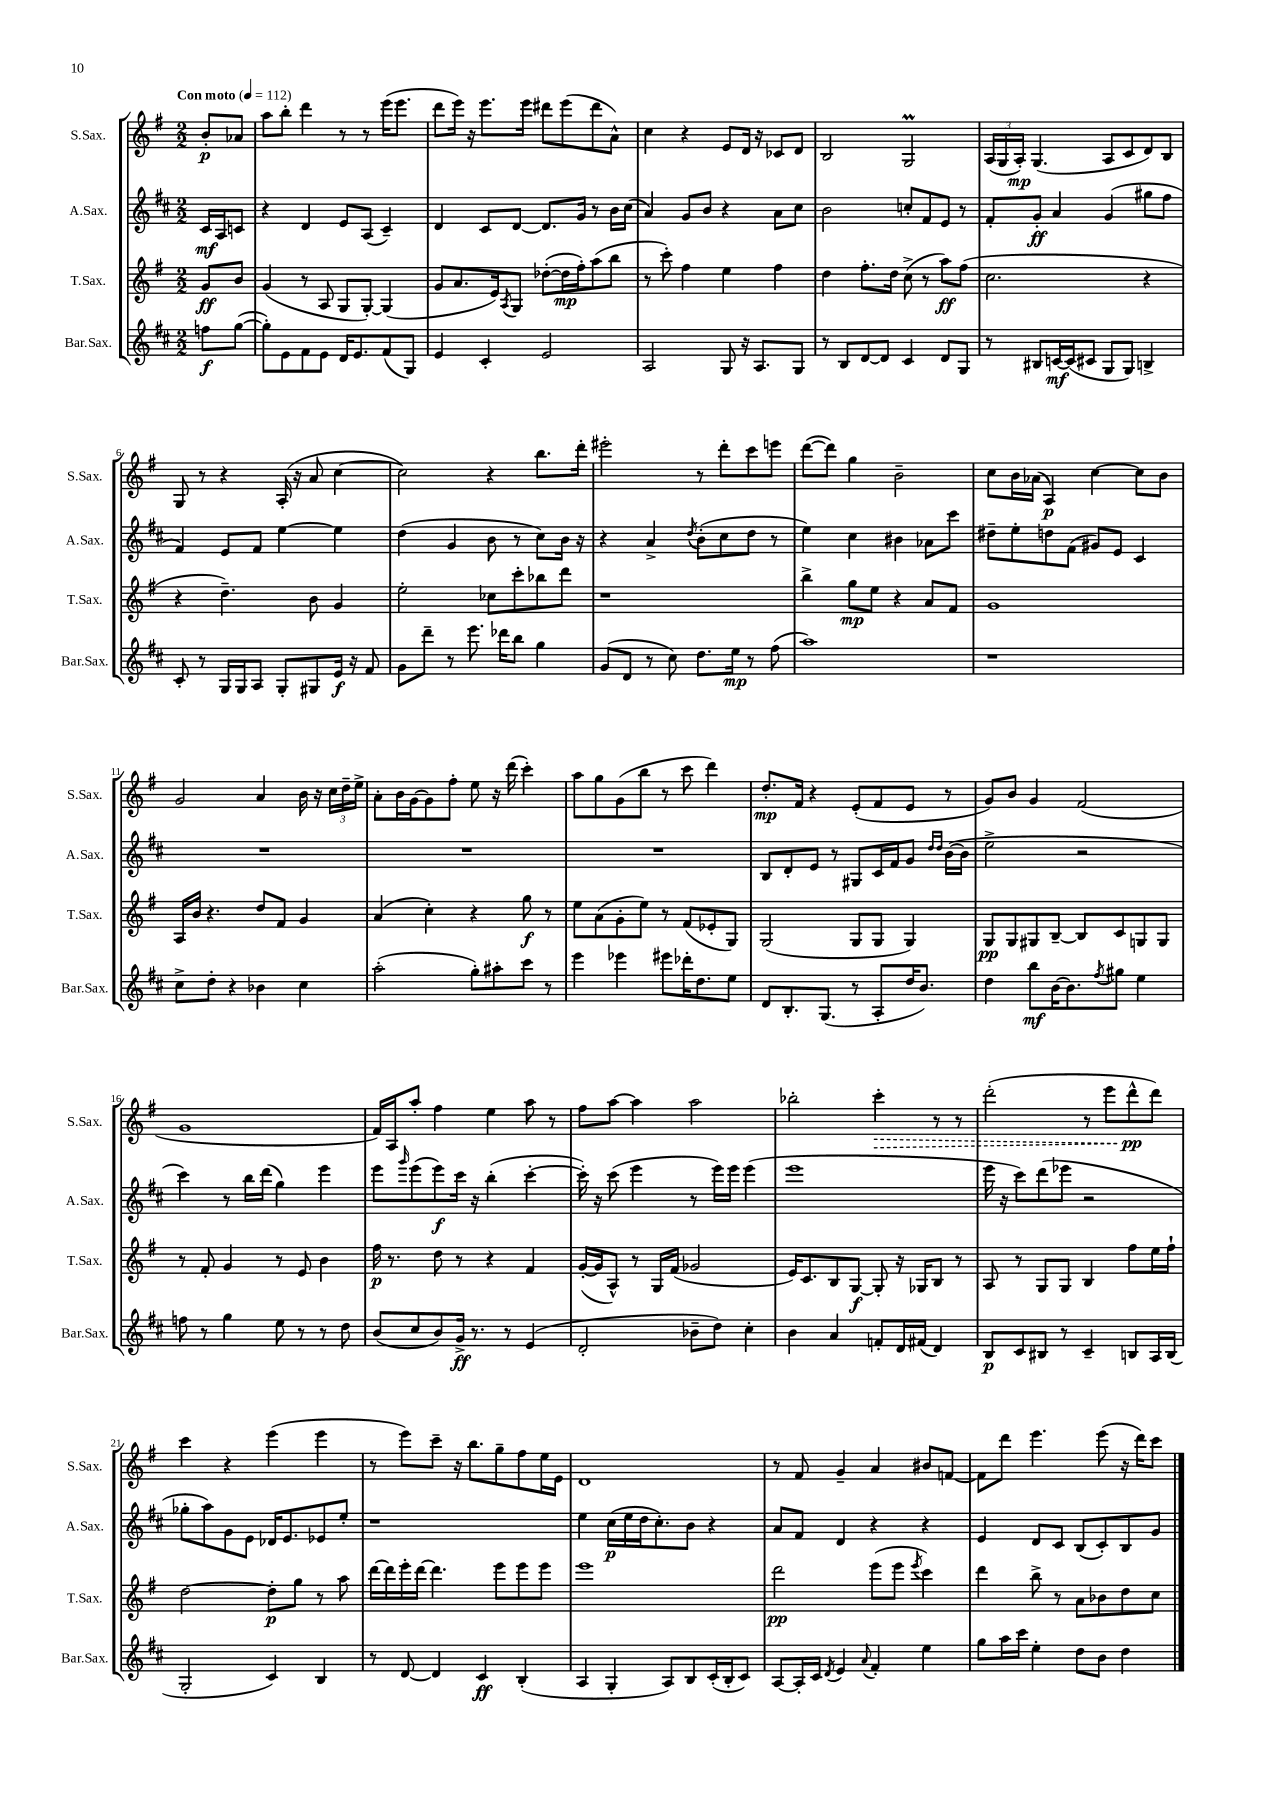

**kern	**dynam	**kern	**dynam	**kern	**dynam	**kern	**dynam
*part4	*part4	*part3	*part3	*part2	*part2	*part1	*part1
*staff4	*staff4	*staff3	*staff3	*staff2	*staff2	*staff1	*staff1
*I"Bar.Sax.	*	*I"T.Sax.	*	*I"A.Sax.	*	*I"S.Sax.	*
*I'Bar.Sax.	*	*I'T.Sax.	*	*I'A.Sax.	*	*I'S.Sax.	*
*clefG2	*	*clefG2	*	*clefG2	*	*clefG2	*
*k[f#c#]	*	*k[f#]	*	*k[f#c#]	*	*k[f#]	*
*M2/2	*	*M2/2	*	*M2/2	*	*M2/2	*
*MM112	*	*MM112	*	*MM112	*	*MM112	*
=	=	=	=	=	=	=	=
!	!	!	!	!	!	!LO:TX:a:B:t=Con moto	!
8ffn\L	f	8g/L	ff	16c#/LL	mf	8b'/L	p
.	.	.	.	16A/J	.	.	.
([8gg\J	.	8b/J	.	8cn/J	.	8a-X/J	.
=1	=1	=1	=1	=1	=1	=1	=1
8gg'\L])	.	(4g/	.	4r	.	8aa\L	.
8e\	.	.	.	.	.	8bb'\J	.
8f#\	.	8r	.	4d/	.	4ddd\	.
8e\J	.	8A/	.	.	.	.	.
16d/KL	.	8G/L	.	8e/L	.	8r	.
8.e/	.	.	.	.	.	.	.
.	.	[8G'/J)	.	(8A/J	.	8r	.
(8f#/	.	(4G/]	.	4c#~/)	.	(16eee\KL	.
.	.	.	.	.	.	8.eee\J	.
8G/J)	.	.	.	.	.	.	.
=2	=2	=2	=2	=2	=2	=2	=2
4e/	.	8g/L	.	4d/	.	8ddd\L	.
.	.	8.a/	.	.	.	16eee\Jk)	.
.	.	.	.	.	.	16r	.
4c#'/	.	.	.	8c#/L	.	8.eee\L	.
.	.	16e/k)	.	.	.	.	.
.	.	8qA/	.	.	.	.	.
.	.	8G/J	.	[8d/J	.	.	.
.	.	.	.	.	.	16eee\Jk	.
2e/	.	([8dd-X'\L	.	8.d/L]	.	8ddd#X\L	.
.	.	16dd-\L]	mp	.	.	(8eee\	.
.	.	16ff#'\J)	.	16g/Jk	.	.	.
.	.	(8aa\	.	8r	.	8ddd#\	.
.	.	8bb\J	.	16b\LL	.	8a^^\J)	.
.	.	.	.	(16cc#\JJ	.	.	.
=3	=3	=3	=3	=3	=3	=3	=3
2A/	.	8r	.	4a/)	.	4cc\	.
.	.	8ccc'\)	.	.	.	.	.
.	.	4ff#\	.	8g/L	.	4r	.
.	.	.	.	8b/J	.	.	.
8G/	.	4ee\	.	4r	.	8e/L	.
16r	.	.	.	.	.	16d/Jk	.
8.A/L	.	.	.	.	.	16r	.
.	.	4ff#\	.	8a\L	.	8c-X/L	.
8G/J	.	.	.	8cc#\J	.	8d/J	.
=4	=4	=4	=4	=4	=4	=4	=4
8r	.	4dd\	.	2b\	.	2B/	.
8B/L	.	.	.	.	.	.	.
[8d/	.	8.ff#'\L	.	.	.	.	.
8d/J]	.	.	.	.	.	.	.
.	.	16dd\Jk	.	.	.	.	.
4c#/	.	(8cc^\	.	8ccn'/L	.	2GM/	.
.	.	8r	.	8f#/	.	.	.
8d/L	.	8aa\L)	ff	8e/J	.	.	.
8G/J	.	(8ff#\J	.	8r	.	.	.
=5	=5	=5	=5	=5	=5	=5	=5
8r	.	2.cc\	.	8f#'/L	.	(24A/LL	.
.	.	.	.	.	.	24G/	.
.	.	.	.	.	.	24A'/JJ)	mp
8B#X/L	.	.	.	8g'/J	ff	(4.G/	.
[16cn/L	mf	.	.	4a/	.	.	.
(16c/J]	.	.	.	.	.	.	.
8c#X/J	.	.	.	.	.	.	.
8G/L	.	.	.	(4g/	.	8A/L	.
8G/J)	.	.	.	.	.	8c/	.
4Bn^/	.	4r	.	8gg#X\L	.	8d/)	.
.	.	.	.	8ff#\J	.	8B/J	.
!!LO:LB:g=z
=6	=6	=6	=6	=6	=6	=6	=6
8c#'/	.	4r	.	4f#/)	.	8G/	.
8r	.	.	.	.	.	8r	.
16G/LL	.	4.dd~\)	.	8e/L	.	4r	.
16G/J	.	.	.	.	.	.	.
8A/J	.	.	.	8f#/J	.	.	.
8G'/L	.	.	.	[4ee\	.	(16A'/	.
.	.	.	.	.	.	16r	.
8G#X/	.	8b\	.	.	.	8a/	.
16e/Jk	f	4g/	.	4ee\]	.	[4cc\	.
16r	.	.	.	.	.	.	.
8f#/	.	.	.	.	.	.	.
=7	=7	=7	=7	=7	=7	=7	=7
8g\L	.	2ee'\	.	(4dd\	.	2cc\])	.
8ddd~\J	.	.	.	.	.	.	.
8r	.	.	.	4g/	.	.	.
8.eee\	.	.	.	.	.	.	.
.	.	8cc-X\L	.	8b\	.	4r	.
16ddd-X\KL	.	.	.	.	.	.	.
8bb\J	.	8ccc'\	.	8r	.	.	.
4gg\	.	8bb-X\	.	8cc#\L)	.	8.bb\L	.
.	.	8ddd\J	.	16b\Jk	.	.	.
.	.	.	.	16r	.	16ddd'\Jk	.
=8	=8	=8	=8	=8	=8	=8	=8
(8g/L	.	1r	.	4r	.	2eee#X'\	.
8d/J	.	.	.	.	.	.	.
8r	.	.	.	4a^/	.	.	.
8cc#\)	.	.	.	.	.	.	.
.	.	.	.	8qdd/	.	.	.
8.dd\L	.	.	.	(8b'\L	.	8r	.
.	.	.	.	8cc#\	.	8ddd'\L	.
16ee\Jk	mp	.	.	.	.	.	.
8r	.	.	.	8dd\J	.	8ccc\	.
(8ff#\	.	.	.	8r	.	8eeen\J	.
=9	=9	=9	=9	=9	=9	=9	=9
1aa)	.	4bb^\	.	4ee\)	.	([8ddd\L	.
.	.	.	.	.	.	8ddd\J])	.
.	.	8gg\L	mp	4cc#\	.	4gg\	.
.	.	8ee\J	.	.	.	.	.
.	.	4r	.	4b#X\	.	2b~\	.
.	.	8a/L	.	8a-X\L	.	.	.
.	.	8f#/J	.	8ccc#\J	.	.	.
=10	=10	=10	=10	=10	=10	=10	=10
1r	.	1g	.	8dd#X~\L	.	8cc\L	.
.	.	.	.	8ee'\	.	16b\L	.
.	.	.	.	.	.	(16a-X\JJ	.
.	.	.	.	8ddn\	.	4A/)	p
.	.	.	.	(8f#\J	.	.	.
.	.	.	.	8g#X/L)	.	[4cc\	.
.	.	.	.	8e/J	.	.	.
.	.	.	.	4c#/	.	8cc\L]	.
.	.	.	.	.	.	8b\J	.
!!LO:LB:g=z
=11	=11	=11	=11	=11	=11	=11	=11
8cc#^\L	.	16A/LL	.	1r	.	2g/	.
.	.	16b/JJ	.	.	.	.	.
8dd'\J	.	4.r	.	.	.	.	.
4r	.	.	.	.	.	.	.
4b-X\	.	8dd/L	.	.	.	4a/	.
.	.	8f#/J	.	.	.	.	.
4cc#\	.	4g/	.	.	.	16b\	.
.	.	.	.	.	.	16r	.
.	.	.	.	.	.	24cc\LL	.
.	.	.	.	.	.	24dd~\	.
.	.	.	.	.	.	24ee^\JJ	.
=12	=12	=12	=12	=12	=12	=12	=12
(2aa'\	.	(4a/	.	1r	.	8a'\L	.
.	.	.	.	.	.	16b\L	.
.	.	.	.	.	.	[16g\J	.
.	.	4cc'\)	.	.	.	8g\]	.
.	.	.	.	.	.	8ff#'\J	.
8gg'\L)	.	4r	.	.	.	8ee\	.
8aa#X'\	.	.	.	.	.	16r	.
.	.	.	.	.	.	(16ddd\	.
8ccc#\J	.	8gg\	f	.	.	4ccc'\)	.
8r	.	8r	.	.	.	.	.
=13	=13	=13	=13	=13	=13	=13	=13
4eee\	.	8ee\L	.	1r	.	8aa\L	.
.	.	(8a\	.	.	.	8gg\	.
4eee-X\	.	8g'\	.	.	.	(8g\	.
.	.	8ee\J)	.	.	.	8bb\J	.
8eee#X\L	.	8r	.	.	.	8r	.
16ddd-X'\K	.	(8f#/L	.	.	.	8ccc\	.
8.dd\	.	.	.	.	.	.	.
.	.	8e-X'/	.	.	.	4ddd\)	.
8ee\J	.	8G/J)	.	.	.	.	.
=14	=14	=14	=14	=14	=14	=14	=14
8d/L	.	(2G/	.	8B/L	.	8.dd'/L	mp
8.B'/	.	.	.	8d'/	.	.	.
.	.	.	.	.	.	16f#/Jk	.
.	.	.	.	8e/J	.	4r	.
(8.G/J	.	.	.	.	.	.	.
.	.	.	.	8r	.	.	.
8r	.	8G/L	.	8G#X/L	.	(8e'/L	.
8A'/L	.	8G/J	.	16c#/L	.	8f#/	.
.	.	.	.	16f#/J	.	.	.
16dd/K	.	4G/)	.	8g/J	.	8e/J	.
8.b/J)	.	.	.	.	.	.	.
.	.	.	.	16qqdd/LL	.	.	.
.	.	.	.	16qqdd/JJ	.	.	.
.	.	.	.	([16b\LL	.	8r	.
.	.	.	.	16b\JJ]	.	.	.
=15	=15	=15	=15	=15	=15	=15	=15
4dd\	.	8G/L	pp	2ee^\	.	8g/L)	.
.	.	8G/	.	.	.	8b/J	.
8bb\L	mf	8G#X/	.	.	.	4g/	.
[16b\K	.	[8B~/J	.	.	.	.	.
8.b\]	.	.	.	.	.	.	.
.	.	8B/L]	.	2r	.	(2f#/	.
8qff#/	.	.	.	.	.	.	.
8gg#X\J	.	8c/	.	.	.	.	.
4ee\	.	8Gn/	.	.	.	.	.
.	.	8G/J	.	.	.	.	.
!!LO:LB:g=z
=16	=16	=16	=16	=16	=16	=16	=16
8ffn\	.	8r	.	4ccc#\)	.	1g	.
8r	.	8f#'/	.	.	.	.	.
4gg\	.	4g/	.	8r	.	.	.
.	.	.	.	16bb\LL	.	.	.
.	.	.	.	(16ddd\JJ	.	.	.
8ee\	.	8r	.	4gg\)	.	.	.
8r	.	8e/	.	.	.	.	.
8r	.	4b\	.	4eee\	.	.	.
8dd\	.	.	.	.	.	.	.
=17	=17	=17	=17	=17	=17	=17	=17
(8b/L	.	16ff#\	p	8eee\L	.	16f#/LL)	.
.	.	8.r	.	.	.	16A/J	.
.	.	.	.	16qqggg/	.	.	.
8cc#/	.	.	.	(8eee\	.	8aa'/J	.
8b/)	.	8dd\	.	8eee\)	f	4ff#\	.
16g^/Jk	ff	8r	.	16ccc#\Jk	.	.	.
8.r	.	.	.	16r	.	.	.
.	.	4r	.	(4bb'\	.	4ee\	.
8r	.	.	.	.	.	.	.
(4e/	.	4f#/	.	[4ccc#'\	.	8aa\	.
.	.	.	.	.	.	8r	.
=18	=18	=18	=18	=18	=18	=18	=18
2d'/	.	([16g'/LL	.	16ccc#'\])	.	8ff#\L	.
.	.	16g/J]	.	16r	.	.	.
.	.	8A^^/J)	.	(8ccc#\	.	[8aa\J	.
.	.	8r	.	4eee\	.	4aa\]	.
.	.	16G/LL	.	.	.	.	.
.	.	(16f#/JJ	.	.	.	.	.
8b-X~\L	.	2g-X/	.	8r	.	2aa\	.
8dd\J)	.	.	.	16eee\LL)	.	.	.
.	.	.	.	16eee\JJ	.	.	.
4cc#'\	.	.	.	(4eee\	.	.	.
=19	=19	=19	=19	=19	=19	=19	=19
4b\	.	16e/KL)	.	1eee	.	2bb-X'\	.
.	.	8.c/	.	.	.	.	.
4a/	.	8B/	.	.	.	.	.
.	.	[8G/J	f	.	.	.	.
!	!	!	!	!	!	!	!LO:HP:b
8fn'/L	.	8G'/]	.	.	.	4ccc'\	>
16d/L	.	16r	.	.	.	.	.
(16f#X/JJ	.	16G-X/KL	.	.	.	.	.
4d/)	.	8B/J	.	.	.	8r	.
.	.	8r	.	.	.	8r	.
=20	=20	=20	=20	=20	=20	=20	=20
8B/L	p	8A/	.	16eee\	.	(2ddd'\	.
.	.	.	.	16r	.	.	.
8c#/	.	8r	.	8ccc#\L)	.	.	.
8B#X/J	.	8G/L	.	(8ddd\	.	.	.
8r	.	8G/J	.	8eee-X\J	.	.	.
4c#~/	.	4B/	.	2r	.	8r	.
.	.	.	.	.	.	8eee\L	.
8Bn/L	.	8ff#\L	.	.	.	8ddd^^\	pp
16A/L	.	16ee\L	.	.	.	8ddd\J)	]
(16B/JJ	.	16ff#`\JJ	.	.	.	.	.
!!LO:LB:g=z
=21	=21	=21	=21	=21	=21	=21	=21
2G'/	.	[2dd\	.	8gg-X'\L	.	4ccc\	.
.	.	.	.	8aa\)	.	.	.
.	.	.	.	8g\	.	4r	.
.	.	.	.	8e\J	.	.	.
4c#/)	.	8dd'\L]	p	16d-X/KL	.	(4eee\	.
.	.	.	.	8.e/	.	.	.
.	.	8gg\J	.	.	.	.	.
4B/	.	8r	.	8e-X/	.	4eee\	.
.	.	8aa\	.	8ee'/J	.	.	.
=22	=22	=22	=22	=22	=22	=22	=22
8r	.	[16ddd\LL	.	1r	.	8r	.
.	.	16ddd\]	.	.	.	.	.
[8d/	.	16eee'\	.	.	.	8eee\L)	.
.	.	[16ddd\JJ	.	.	.	.	.
4d/]	.	4.ddd\]	.	.	.	8ccc~\J	.
.	.	.	.	.	.	16r	.
.	.	.	.	.	.	8.bb\L	.
4c#/	ff	.	.	.	.	.	.
.	.	8eee\L	.	.	.	8gg~\	.
(4B'/	.	8eee\	.	.	.	8ff#\	.
.	.	8eee\J	.	.	.	16ee\L	.
.	.	.	.	.	.	16e\JJ	.
=23	=23	=23	=23	=23	=23	=23	=23
4A/	.	1eee	.	4ee\	.	1d	.
4G'/	.	.	.	(16cc#\LL	p	.	.
.	.	.	.	16ee\	.	.	.
.	.	.	.	16dd\J	.	.	.
.	.	.	.	8.cc#'\)	.	.	.
8A/L)	.	.	.	.	.	.	.
8B/	.	.	.	8b\J	.	.	.
(16c#'/L	.	.	.	4r	.	.	.
16B'/J	.	.	.	.	.	.	.
8c#/J)	.	.	.	.	.	.	.
=24	=24	=24	=24	=24	=24	=24	=24
[8A/L	.	2ddd\	pp	8a/L	.	8r	.
16A'/L]	.	.	.	8f#/J	.	8f#/	.
16c#/JJ	.	.	.	.	.	.	.
8qd/	.	.	.	.	.	.	.
4e/	.	.	.	4d/	.	4g~/	.
8qqa/	.	.	.	.	.	.	.
4f#'/	.	(8eee\L	.	4r	.	4a/	.
.	.	8eee\J	.	.	.	.	.
.	.	8qeee/	.	.	.	.	.
4ee\	.	4ccc\)	.	4r	.	8b#X/L	.
.	.	.	.	.	.	[8fn/J	.
=25	=25	=25	=25	=25	=25	=25	=25
8gg\L	.	4ddd\	.	4e/	.	8f\L]	.
16aa\L	.	.	.	.	.	8ddd\J	.
16ccc#\JJ	.	.	.	.	.	.	.
4ee'\	.	8bb^\	.	8d/L	.	4.eee\	.
.	.	8r	.	8c#/J	.	.	.
8dd\L	.	8a\L	.	(8B/L	.	.	.
8b\J	.	8b-X\	.	8c#'/)	.	(8eee\	.
4dd\	.	8dd\	.	8B/	.	16r	.
.	.	.	.	.	.	16ddd\KL)	.
.	.	8cc\J	.	8g/J	.	8ccc\J	.
==	==	==	==	==	==	==	==
*-	*-	*-	*-	*-	*-	*-	*-
